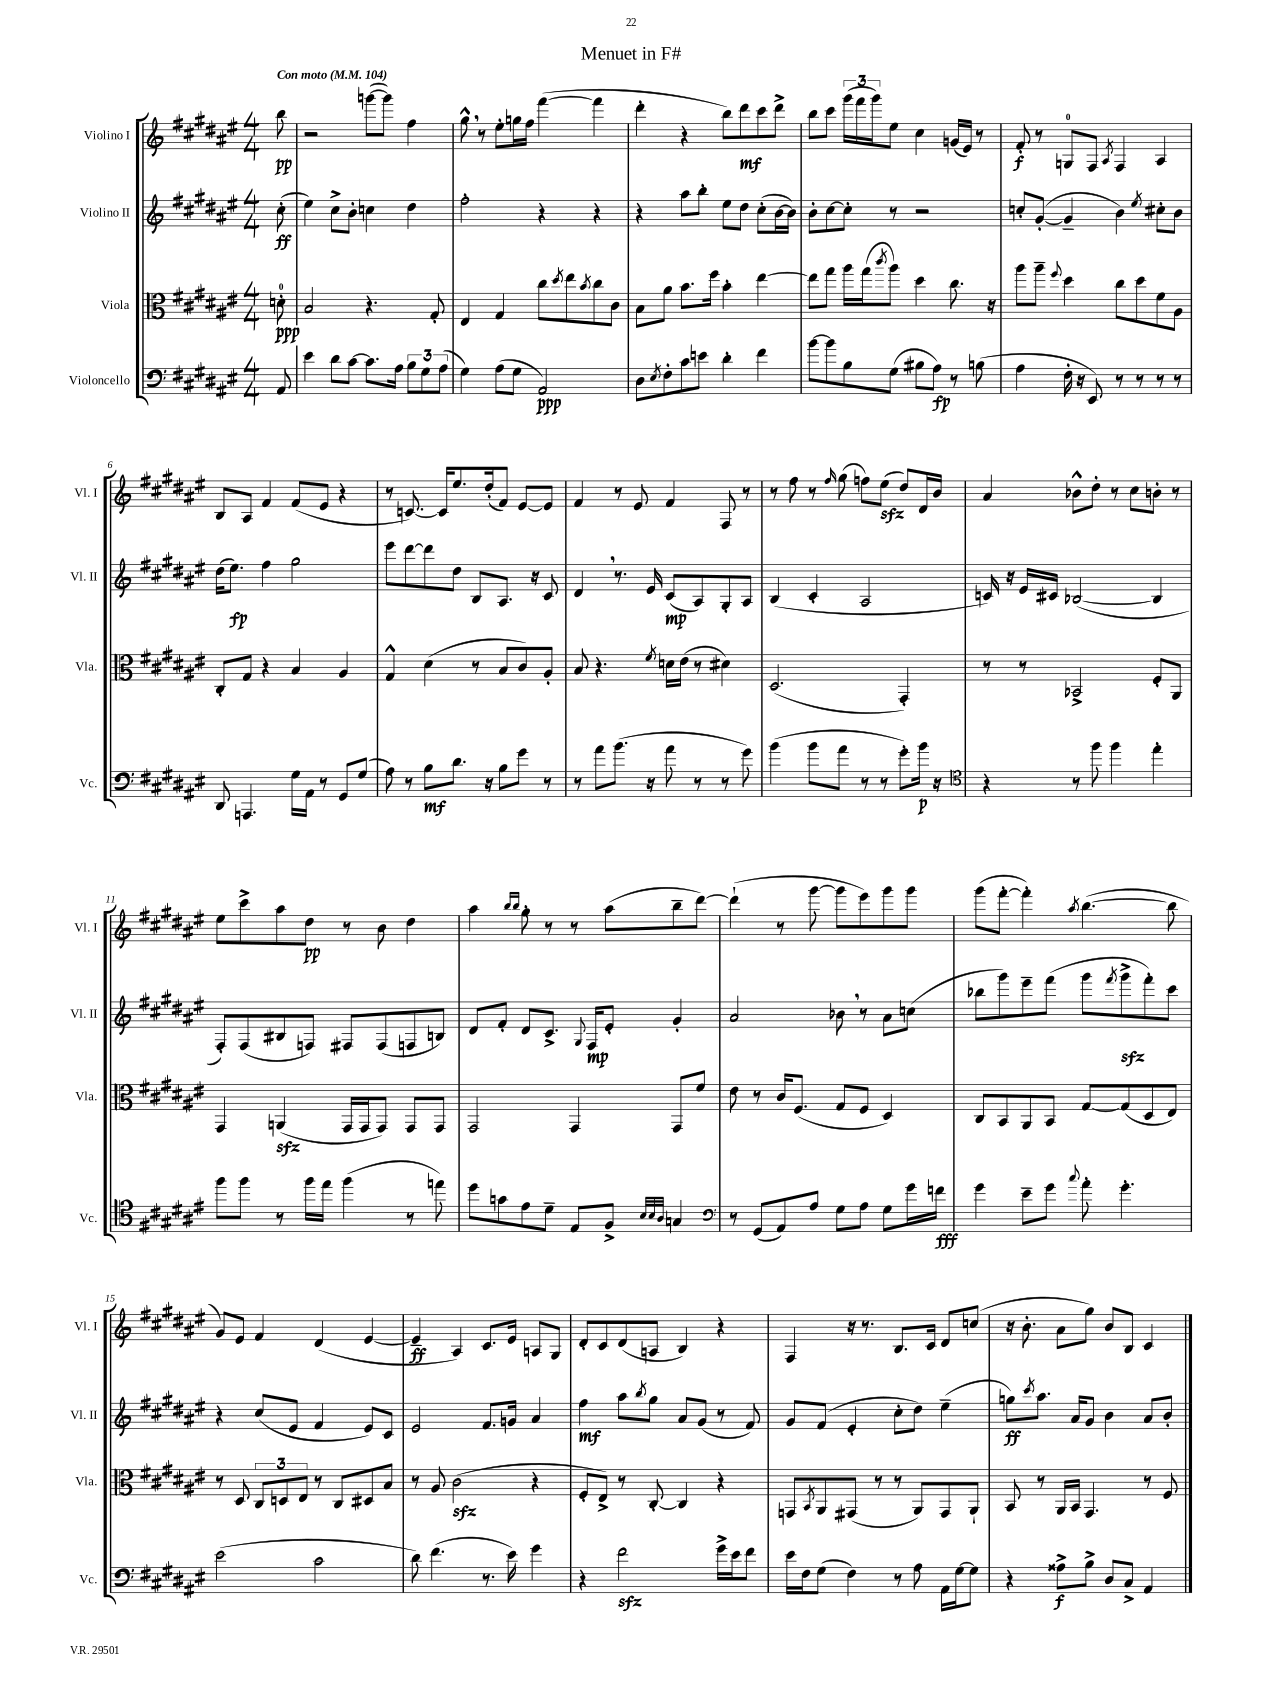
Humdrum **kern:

**kern	**dynam	**kern	**dynam	**kern	**dynam	**kern	**dynam
*part4	*part4	*part3	*part3	*part2	*part2	*part1	*part1
*staff4	*staff4	*staff3	*staff3	*staff2	*staff2	*staff1	*staff1
*I"Violoncello	*	*I"Viola	*	*I"Violino II	*	*I"Violino I	*
*I'Vc.	*	*I'Vla.	*	*I'Vl. II	*	*I'Vl. I	*
*clefF4	*	*clefC3	*	*clefG2	*	*clefG2	*
*k[f#c#g#d#a#e#]	*	*k[f#c#g#d#a#e#]	*	*k[f#c#g#d#a#e#]	*	*k[f#c#g#d#a#e#]	*
*M4/4	*	*M4/4	*	*M4/4	*	*M4/4	*
*MM104	*	*MM104	*	*MM104	*	*MM104	*
=	=	=	=	=	=	=	=
!	!	!	!	!	!	!LO:TX:a:B:t=Con moto	!
8AA#/	.	8dn'\	ppp	(8cc#'\	ff	8bb\	pp
=1	=1	=1	=1	=1	=1	=1	=1
4e#\	.	2B/	.	4ee#\)	.	2r	.
8d#\L	.	.	.	8cc#^\L	.	.	.
[8c#\J	.	.	.	8b'\J	.	.	.
8.c#\L]	.	4.r	.	4ccn\	.	([8gggn\L	.
.	.	.	.	.	.	8ggg\J])	.
16A#\Jk	.	.	.	.	.	.	.
12B\L	.	.	.	4dd#\	.	4ff#\	.
12G#\	.	.	.	.	.	.	.
.	.	8G#'/	.	.	.	.	.
(12A#\J	.	.	.	.	.	.	.
=2	=2	=2	=2	=2	=2	=2	=2
4G#\)	.	4E#/	.	2ff#'\	.	8gg#^^,\	.
.	.	.	.	.	.	8r	.
(8A#\L	.	4G#/	.	.	.	8ee#'\L	.
8G#\J	.	.	.	.	.	16ggn\L	.
.	.	.	.	.	.	16ff#\JJ	.
2AA#/)	ppp	8cc#\L	.	4r	.	([4fff#\	.
.	.	8qdd#/	.	.	.	.	.
.	.	8ee#\	.	.	.	.	.
.	.	8qb/	.	.	.	.	.
.	.	8cc#\	.	4r	.	4fff#\]	.
.	.	8c#\J	.	.	.	.	.
=3	=3	=3	=3	=3	=3	=3	=3
8D#\L	.	8B\L	.	4r	.	4ddd#'\	.
8qE#/	.	.	.	.	.	.	.
8F#'\	.	8a#\J	.	.	.	.	.
8c#\	.	8.b\L	.	8aa#\L	.	4r	.
8en\J	.	.	.	8bb'\J	.	.	.
.	.	16ff#\Jk	.	.	.	.	.
4d#'\	.	4b'\	.	8ee#\L	.	8bb\L)	.
.	.	.	.	8dd#\J	.	8ddd#\	mf
4f#\	.	[4ee#\	.	(8cc#'\L	.	8ccc#\	.
.	.	.	.	[16b\L	.	8ddd#^\J	.
.	.	.	.	16b\JJ])	.	.	.
=4	=4	=4	=4	=4	=4	=4	=4
[8b\L	.	8ee#\L]	.	8b'\L	.	8bb\L	.
8b\]	.	8gg#\J	.	[8cc#\	.	8ccc#\J	.
8B\	.	16aa#\LL	.	8cc#'\J]	.	(24ggg#\LL	.
.	.	.	.	.	.	24fff#\	.
.	.	(16gg#\J	.	.	.	.	.
.	.	.	.	.	.	24ggg#\J)	.
.	.	8qccc#/	.	.	.	.	.
(8G#\J	.	8aa#\J)	.	8r	.	8ee#\J	.
8B#X\L	.	4dd#\	.	2r	.	4cc#\	.
8A#\J)	fp	.	.	.	.	.	.
8r	.	8.cc#\	.	.	.	(16gn/LL	.
.	.	.	.	.	.	16e#/JJ)	.
(8Bn\	.	.	.	.	.	8r	.
.	.	16r	.	.	.	.	.
=5	=5	=5	=5	=5	=5	=5	=5
4A#\	.	8aa#\L	.	8ccn'/L	.	8f#'/	f
.	.	8aa#~\J	.	([8g#'/J	.	8r	.
.	.	8qqff#/	.	.	.	.	.
16F#'\	.	4dd#\	.	4g#~/]	.	8Gn/L	.
16r	.	.	.	.	.	.	.
8EE#/)	.	.	.	.	.	8F#/J	.
.	.	.	.	.	.	8qA#/	.
8r	.	8cc#\L	.	4b\)	.	4F#/	.
8r	.	8dd#\	.	.	.	.	.
.	.	.	.	8qee#/	.	.	.
8r	.	8f#\	.	8cc#X'\L	.	4A#/	.
8r	.	8A#\J	.	8b\J	.	.	.
!!LO:LB:g=z
=6	=6	=6	=6	=6	=6	=6	=6
8DD#/	.	8C#'/L	.	(16dd#\KL	.	8B/L	.
.	.	.	.	8.ee#\J)	fp	.	.
4.AAAn/	.	8G#/J	.	.	.	8A#/J	.
.	.	4r	.	4ff#\	.	4f#/	.
16G#\LL	.	4B/	.	2gg#\	.	(8f#/L	.
16AA#\JJ	.	.	.	.	.	.	.
8r	.	.	.	.	.	8e#/J	.
8GG#/L	.	4A#/	.	.	.	4r	.
(8G#/J	.	.	.	.	.	.	.
=7	=7	=7	=7	=7	=7	=7	=7
8A#\)	.	4G#^^/	.	8eee#\L	.	8r	.
8r	.	.	.	[8ddd#\	.	[8.cn/)	.
8B\L	mf	(4d#\	.	8ddd#\]	.	.	.
.	.	.	.	.	.	16c/KL]	.
8.d#\J	.	.	.	8dd#\J	.	8.ee#/	.
.	.	8r	.	8B/L	.	.	.
16r	.	.	.	.	.	(16dd#'/k	.
8B\L	.	8B/L	.	8.A#/J	.	8f#/J)	.
8g#\J	.	8c#/)	.	.	.	[8e#/L	.
.	.	.	.	16r	.	.	.
8r	.	8A#'/J	.	8c#/	.	8e#/J]	.
=8	=8	=8	=8	=8	=8	=8	=8
8r	.	8B/	.	4d#,/	.	4f#/	.
8a#\L	.	4.r	.	.	.	.	.
(8.b\J	.	.	.	8.r	.	8r	.
.	.	.	.	.	.	8e#/	.
16r	.	.	.	16e#/	.	.	.
.	.	8qf#/	.	.	.	.	.
8a#\	.	16dn\LL	.	(8c#/L	mp	4f#/	.
.	.	(16e#\JJ	.	.	.	.	.
8r	.	8r	.	8A#/)	.	.	.
8r	.	4d#X\)	.	8G#'/	.	8F#/	.
8g#\)	.	.	.	8A#/J	.	8r	.
=9	=9	=9	=9	=9	=9	=9	=9
(4b\	.	(2.D#/	.	(4B/	.	8r	.
.	.	.	.	.	.	8ff#\	.
8b\L	.	.	.	4c#'/	.	8r	.
.	.	.	.	.	.	16qqff#/	.
8a#\J	.	.	.	.	.	(8gg#\	.
8r	.	.	.	2A#/	.	8ffn\L)	.
8r	.	.	.	.	.	(8ee#zz\J	.
8g#'\L)	.	4GG#'/)	.	.	.	8dd#/L)	.
16b\Jk	p	.	.	.	.	16d#/L	.
16r	.	.	.	.	.	16b/JJ	.
=10	=10	=10	=10	=10	=10	=10	=10
*clefC4	*	*	*	*	*	*	*
4r	.	8r	.	16cn/)	.	4a#/	.
.	.	.	.	16r	.	.	.
.	.	8r	.	16e#/LL	.	.	.
.	.	.	.	16c#X/JJ	.	.	.
8r	.	2BB-X^/	.	([2B-X/	.	8b-X^^\L	.
8ff#\	.	.	.	.	.	8dd#'\J	.
4ff#\	.	.	.	.	.	8r	.
.	.	.	.	.	.	8cc#\L	.
4ee#'\	.	8F#'/L	.	4B-/]	.	8bn'\J	.
.	.	8AA#/J	.	.	.	8r	.
!!LO:LB:g=z
=11	=11	=11	=11	=11	=11	=11	=11
8ff#\L	.	4GG#/	.	8F#'/L)	.	8ee#\L	.
8ff#\J	.	.	.	(8F#/	.	8ccc#^\	.
8r	.	(4AAnzz/	.	8B#X/	.	8aa#\	.
16ff#\LL	.	.	.	8Fn/J)	.	8dd#\J	pp
16ee#\JJ	.	.	.	.	.	.	.
(4ff#\	.	16GG#/LL	.	8F#X/L	.	8r	.
.	.	16GG#/J	.	.	.	.	.
.	.	8GG#/J)	.	(8F#/	.	8b\	.
8r	.	8GG#/L	.	8Fn/	.	4dd#\	.
8een\)	.	8GG#/J	.	8Bn/J)	.	.	.
=12	=12	=12	=12	=12	=12	=12	=12
8dd#\L	.	2GG#/	.	8d#/L	.	4aa#\	.
8gn\	.	.	.	8f#'/J	.	.	.
.	.	.	.	.	.	16qqbb/LL	.
.	.	.	.	.	.	16qqbb/JJ	.
8e#\	.	.	.	8d#/L	.	8gg#'\	.
8d#~\J	.	.	.	8.c#^/J	.	8r	.
8E#/L	.	4GG#/	.	.	.	8r	.
.	.	.	.	8qqG#/	.	.	.
.	.	.	.	16F#/KL	mp	.	.
8F#^/J	.	.	.	8e#'/J	.	(8aa#\L	.
32qqB/LLL	.	.	.	.	.	.	.
32qqB/	.	.	.	.	.	.	.
32qqA#/JJJ	.	.	.	.	.	.	.
4Gn/	.	8GG#/L	.	4g#'/	.	8bb~\	.
.	.	8f#/J	.	.	.	[8ddd#\J)	.
=13	=13	=13	=13	=13	=13	=13	=13
*clefF4	*	*	*	*	*	*	*
8r	.	8e#\	.	2a#/	.	(4ddd#`\]	.
(8GG#/L	.	8r	.	.	.	.	.
8AA#/)	.	16c#/KL	.	.	.	8r	.
.	.	(8.F#/J	.	.	.	.	.
8A#/J	.	.	.	.	.	[8ggg#\	.
8G#\L	.	8G#/L	.	8b-X,\	.	8ggg#\L]	.
8A#\J	.	8F#/J	.	8r	.	8eee#\)	.
8G#\L	.	4D#/)	.	8a#\L	.	8ggg#\	.
16g#\L	.	.	.	(8ccn\J	.	8ggg#\J	.
16fn\JJ	fff	.	.	.	.	.	.
=14	=14	=14	=14	=14	=14	=14	=14
4g#\	.	8C#/L	.	8bb-X\L	.	(8ggg#\L	.
.	.	8BB/	.	8ggg#\)	.	[8fff#'\J	.
8e#~\L	.	8AA#/	.	8eee#~\	.	4fff#'\])	.
8g#\J	.	8BB/J	.	(8fff#\J	.	.	.
8qqcc#/	.	.	.	.	.	8qaa#/	.
8a#'\	.	[8G#/L	.	8ggg#\L	.	([4.bb\	.
.	.	.	.	8qfff#/	.	.	.
4.g#'\	.	(8G#/]	.	8ggg#zz^\	.	.	.
.	.	8D#/	.	8fff#'\)	.	.	.
.	.	8E#/J)	.	8ccc#\J	.	8bb\]	.
!!LO:LB:g=z
=15	=15	=15	=15	=15	=15	=15	=15
(2e#\	.	8r	.	4r	.	8g#/L)	.
.	.	8D#/	.	.	.	8e#/J	.
.	.	12C#/L	.	(8cc#/L	.	4f#/	.
.	.	12Dn/	.	.	.	.	.
.	.	.	.	8e#/J	.	.	.
.	.	12E#/J	.	.	.	.	.
2c#\	.	8r	.	4f#/	.	(4d#/	.
.	.	8C#/L	.	.	.	.	.
.	.	8D#X/	.	8e#/L)	.	[4e#/	.
.	.	8B/J	.	8c#/J	.	.	.
=16	=16	=16	=16	=16	=16	=16	=16
8d#\)	.	8r	.	2e#/	.	4e#~/]	ff
(4.f#\	.	8A#/	.	.	.	.	.
.	.	(2c#zz\	.	.	.	4A#/)	.
8.r	.	.	.	8.f#/L	.	8.c#/L	.
16e#\)	.	.	.	16gn/Jk	.	16e#/Jk	.
4g#\	.	4r	.	4a#/	.	8An/L	.
.	.	.	.	.	.	8G#/J	.
=17	=17	=17	=17	=17	=17	=17	=17
4r	.	8F#'/L	.	4ff#\	mf	8d#'/L	.
.	.	8E#^/J)	.	.	.	8c#/	.
2f#zz\	.	8r	.	8aa#\L	.	(8d#/	.
.	.	.	.	8qbb/	.	.	.
.	.	[8C#'/	.	8gg#\J	.	8An/J	.
.	.	4C#/]	.	8a#/L	.	4B/)	.
.	.	.	.	(8g#/J	.	.	.
16g#^\LL	.	4r	.	8r	.	4r	.
16e#\J	.	.	.	.	.	.	.
8f#\J	.	.	.	8f#/)	.	.	.
=18	=18	=18	=18	=18	=18	=18	=18
16e#\LL	.	8GGn/L	.	8g#/L	.	4F#/	.
16F#\J	.	.	.	.	.	.	.
.	.	8qBB/	.	.	.	.	.
(8G#\J	.	8AA#/	.	(8f#/J	.	.	.
4F#\)	.	(8GG#X/J	.	4e#'/	.	16r	.
.	.	.	.	.	.	8.r	.
.	.	8r	.	.	.	.	.
8r	.	8r	.	8cc#'\L	.	8.B/L	.
8A#\	.	8AA#/L)	.	8dd#\J)	.	.	.
.	.	.	.	.	.	16c#/Jk	.
16AA#\LL	.	8GG#/	.	(4ee#~\	.	8d#/L	.
[16G#\J	.	.	.	.	.	.	.
8G#\J]	.	8AA#`/J	.	.	.	(8ccn/J	.
=19	=19	=19	=19	=19	=19	=19	=19
4r	.	8BB/	.	8ggn\L)	ff	16r	.
.	.	.	.	.	.	8.b'\	.
.	.	.	.	8qccc#/	.	.	.
.	.	8r	.	8.aa#\J	.	.	.
8A##X^\L	f	16AA#/LL	.	.	.	8a#\L	.
.	.	16BB/JJ	.	16a#/KL	.	.	.
8B^\J	.	4.GG#/	.	8g#/J	.	8gg#\J)	.
8D#/L	.	.	.	4b\	.	8b/L	.
8C#^/J	.	.	.	.	.	8B/J	.
4AA#/	.	8r	.	8a#/L	.	4c#/	.
.	.	8F#/	.	8b'/J	.	.	.
==	==	==	==	==	==	==	==
*-	*-	*-	*-	*-	*-	*-	*-
